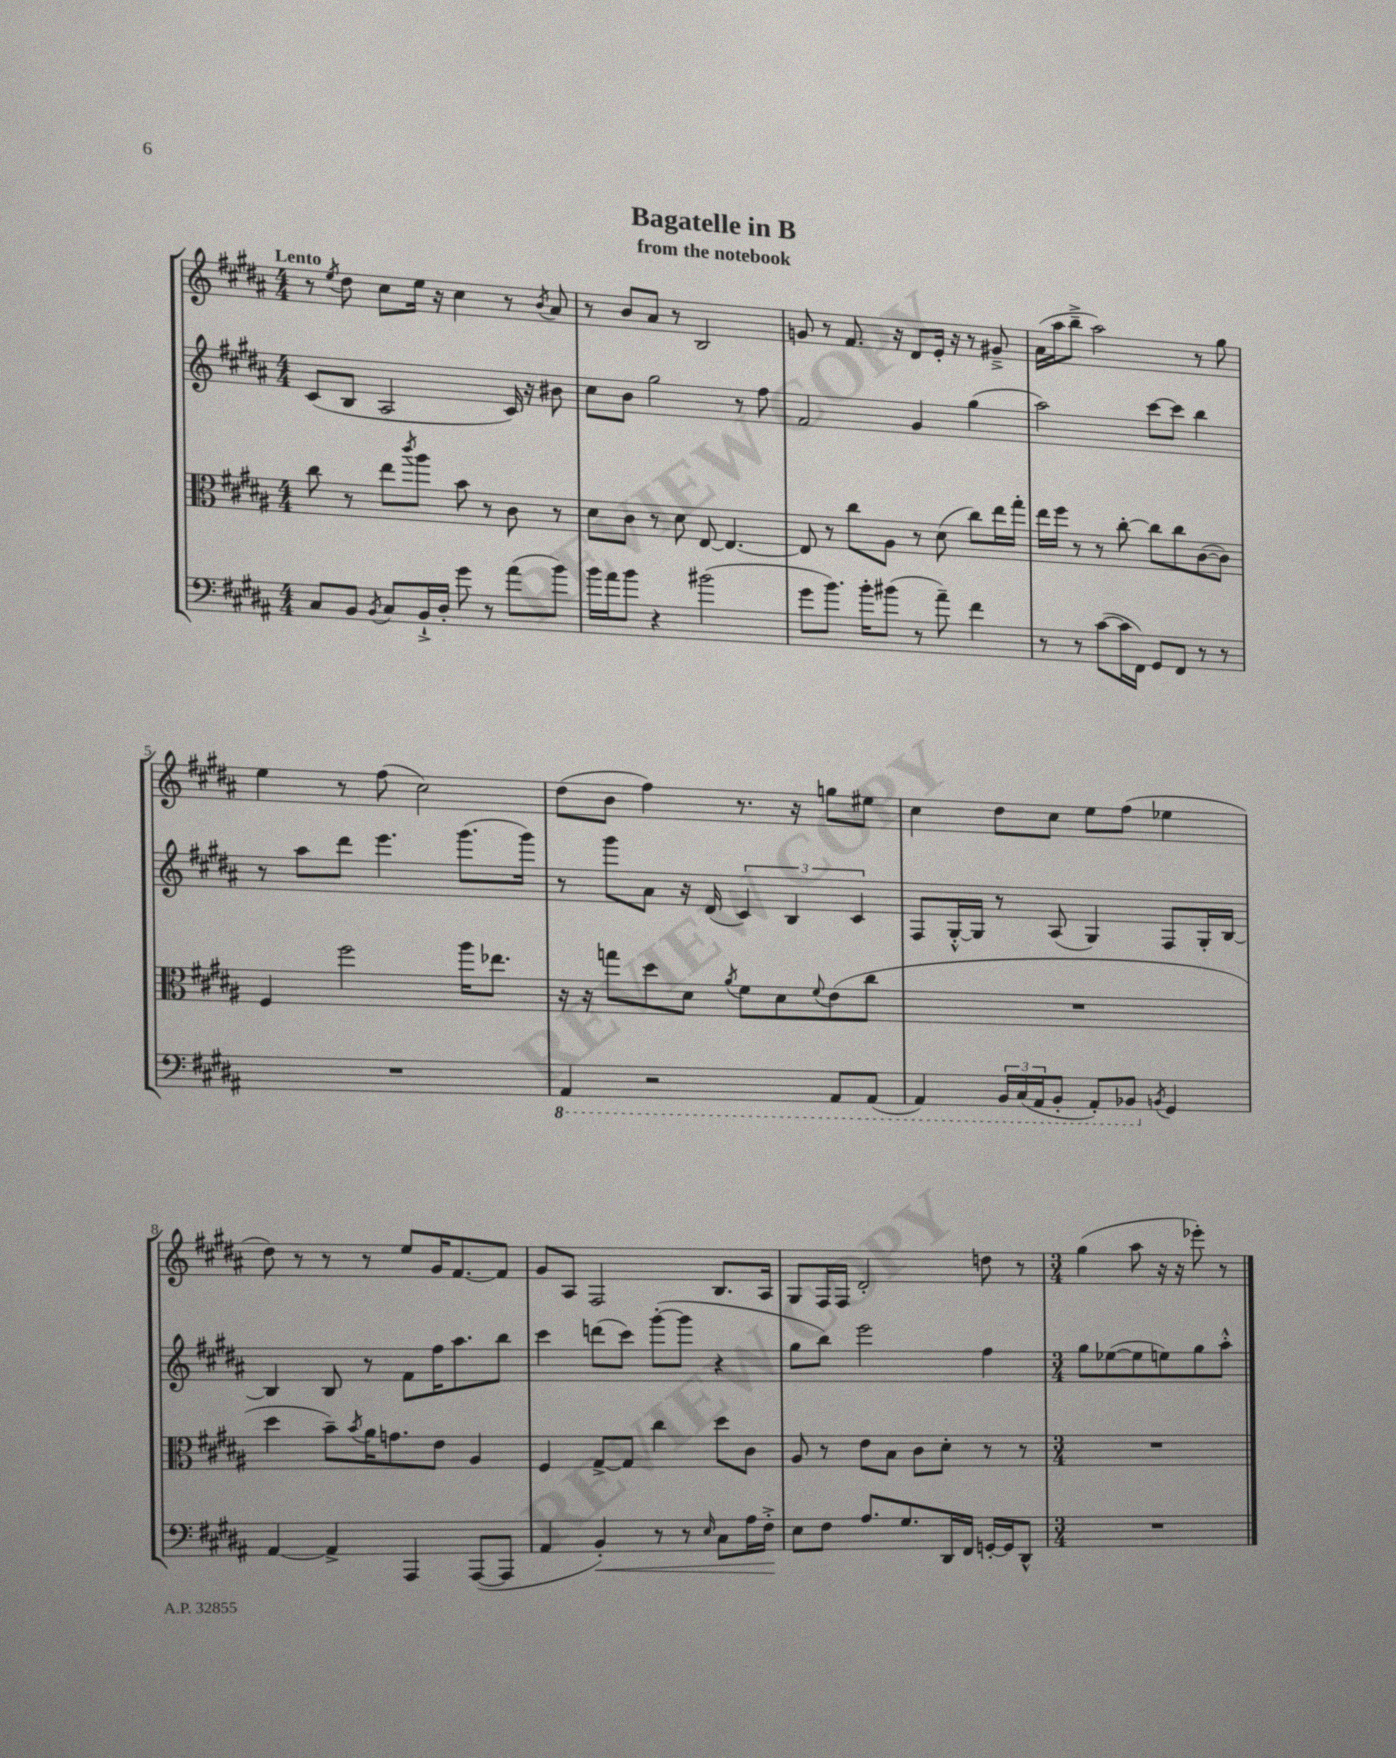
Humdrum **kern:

**kern	**kern	**kern	**kern
*staff4	*staff3	*staff2	*staff1
*clefF4	*clefC3	*clefG2	*clefG2
*k[f#c#g#d#a#]	*k[f#c#g#d#a#]	*k[f#c#g#d#a#]	*k[f#c#g#d#a#]
*M4/4	*M4/4	*M4/4	*M4/4
8C#	8cc#	(8c#	8r
.	.	.	8qee
8BB	8r	8B	8dd#
8qBB	.	.	.
8C#	8ee	2A#	8cc#
.	8qccc#	.	.
16BB`^	8aa#	.	16ee
16D#'	.	.	16r
8g#	8b	.	4cc#
8r	8r	.	.
(8a#	8c#	16c#)	8r
.	.	16r	.
.	.	.	8qb
8b)	8r	8b#	8a#
=	=	=	=
16b	8d#	8cc#	8r
16a#	.	.	.
8b	8c#	8b	8b
4r	8r	2gg#	8a#
.	8d#	.	8r
(2b#	[8E	.	2B
.	4.E_	.	.
.	.	8r	.
.	.	8ff#	.
=	=	=	=
8g#	8E]	2f#	8g
8.b)	8r	.	8r
.	8cc#	.	8.f#
16b'	.	.	.
(8b#	8A#	.	.
.	.	.	16r
8r	8r	4g#	8d#
8a#~)	(8d#	.	16e'
.	.	.	16r
4f#	8cc#)	(4gg#	8r
.	16ee	.	8g#~^
.	16gg#'	.	.
=	=	=	=
8r	16ee	2aa#)	(16a#
.	16ff#	.	16aa#
8r	8r	.	8bb~^
([8c#	8r	.	2aa#)
16c#]	[8cc#'	.	.
16FF#)	.	.	.
8GG#	8cc#]	[8ccc#	.
8FF#	8cc#	8ccc#]	.
8r	([8c#	4bb	8r
8r	8c#])	.	8gg#
=	=	=	=
1r	4F#	8r	4ee
.	.	8aa#	.
.	2ff#	8ddd#	8r
.	.	4.eee	(8ff#
.	.	.	2cc#)
.	16aa#	(8.ggg#	.
.	8.ee-	.	.
.	.	16ggg#)	.
=	=	=	=
4AAA#	16r	8r	(8dd#
.	16r	.	.
.	8gg	8ggg#	8b
2r	8dd#	8a#	4ff#)
.	8d#	16r	.
.	.	(16d#	.
.	8qa#	.	.
.	8f#	6c#)	8.r
.	8d#	.	.
.	.	6B	.
.	.	.	16r
.	8qqf#	.	.
8AAA#	(8e	.	8gg
.	.	6c#	.
(8AAA#	8cc#	.	8ee#
=	=	=	=
4AAA#)	1r	8F#	4cc#
.	.	[16G#'^^	.
.	.	16G#]	.
24BBB	.	8r	8dd#
(24CC#	.	.	.
24AAA#	.	.	.
8BBB'	.	(8A#	8cc#
8AAA#')	.	4G#)	8ee
8BBB-	.	.	(8ff#
8qBB	.	.	.
4GG#	.	8F#	4ee-
.	.	16G#'	.
.	.	[16B	.
=	=	=	=
[4AA#	4dd#	4B]	8dd#)
.	.	.	8r
4AA#^]	8b~)	8B	8r
.	8qb	.	.
.	16a#	8r	8r
.	8.g	.	.
4AAA#	.	8f#	8ee
.	8e	16ff#	16g#
.	.	8.aa#	[8.f#
([8AAA#	4A#	.	.
8AAA#]	.	8bb	8f#]
=	=	=	=
4AA#	4F#	4ccc#	8g#
.	.	.	8A#
4BB')	[8G#^	(8ddd	2F#
.	8G#]	8ccc#)	.
8r	4cc#	([8ggg#'	.
8r	.	8ggg#]	.
16qqE	.	.	.
8C#	8dd#	4r	8.B
16A#	8c#	.	.
16F#'^	.	.	16A#
=	=	=	=
8E	8A#	8gg#	8G#
8F#	8r	8bb)	16F#
.	.	.	16F#
8.A#	8e	2eee	2d#'
.	8B	.	.
8.G#	.	.	.
.	8c#	.	.
16DD#	8d#'	.	.
16FF#	.	.	.
[16GG'	8r	4ff#	8dd
16GG]	.	.	.
8DD#^^	8r	.	8r
=	=	=	=
*M3/4	*M3/4	*M3/4	*M3/4
2.r	2.r	8gg#	(4gg#
.	.	([8ee-	.
.	.	8ee-]	8aa#
.	.	8ee)	16r
.	.	.	16r
.	.	8gg#	8eee-')
.	.	8aa#'^^	8r
==	==	==	==
*-	*-	*-	*-
